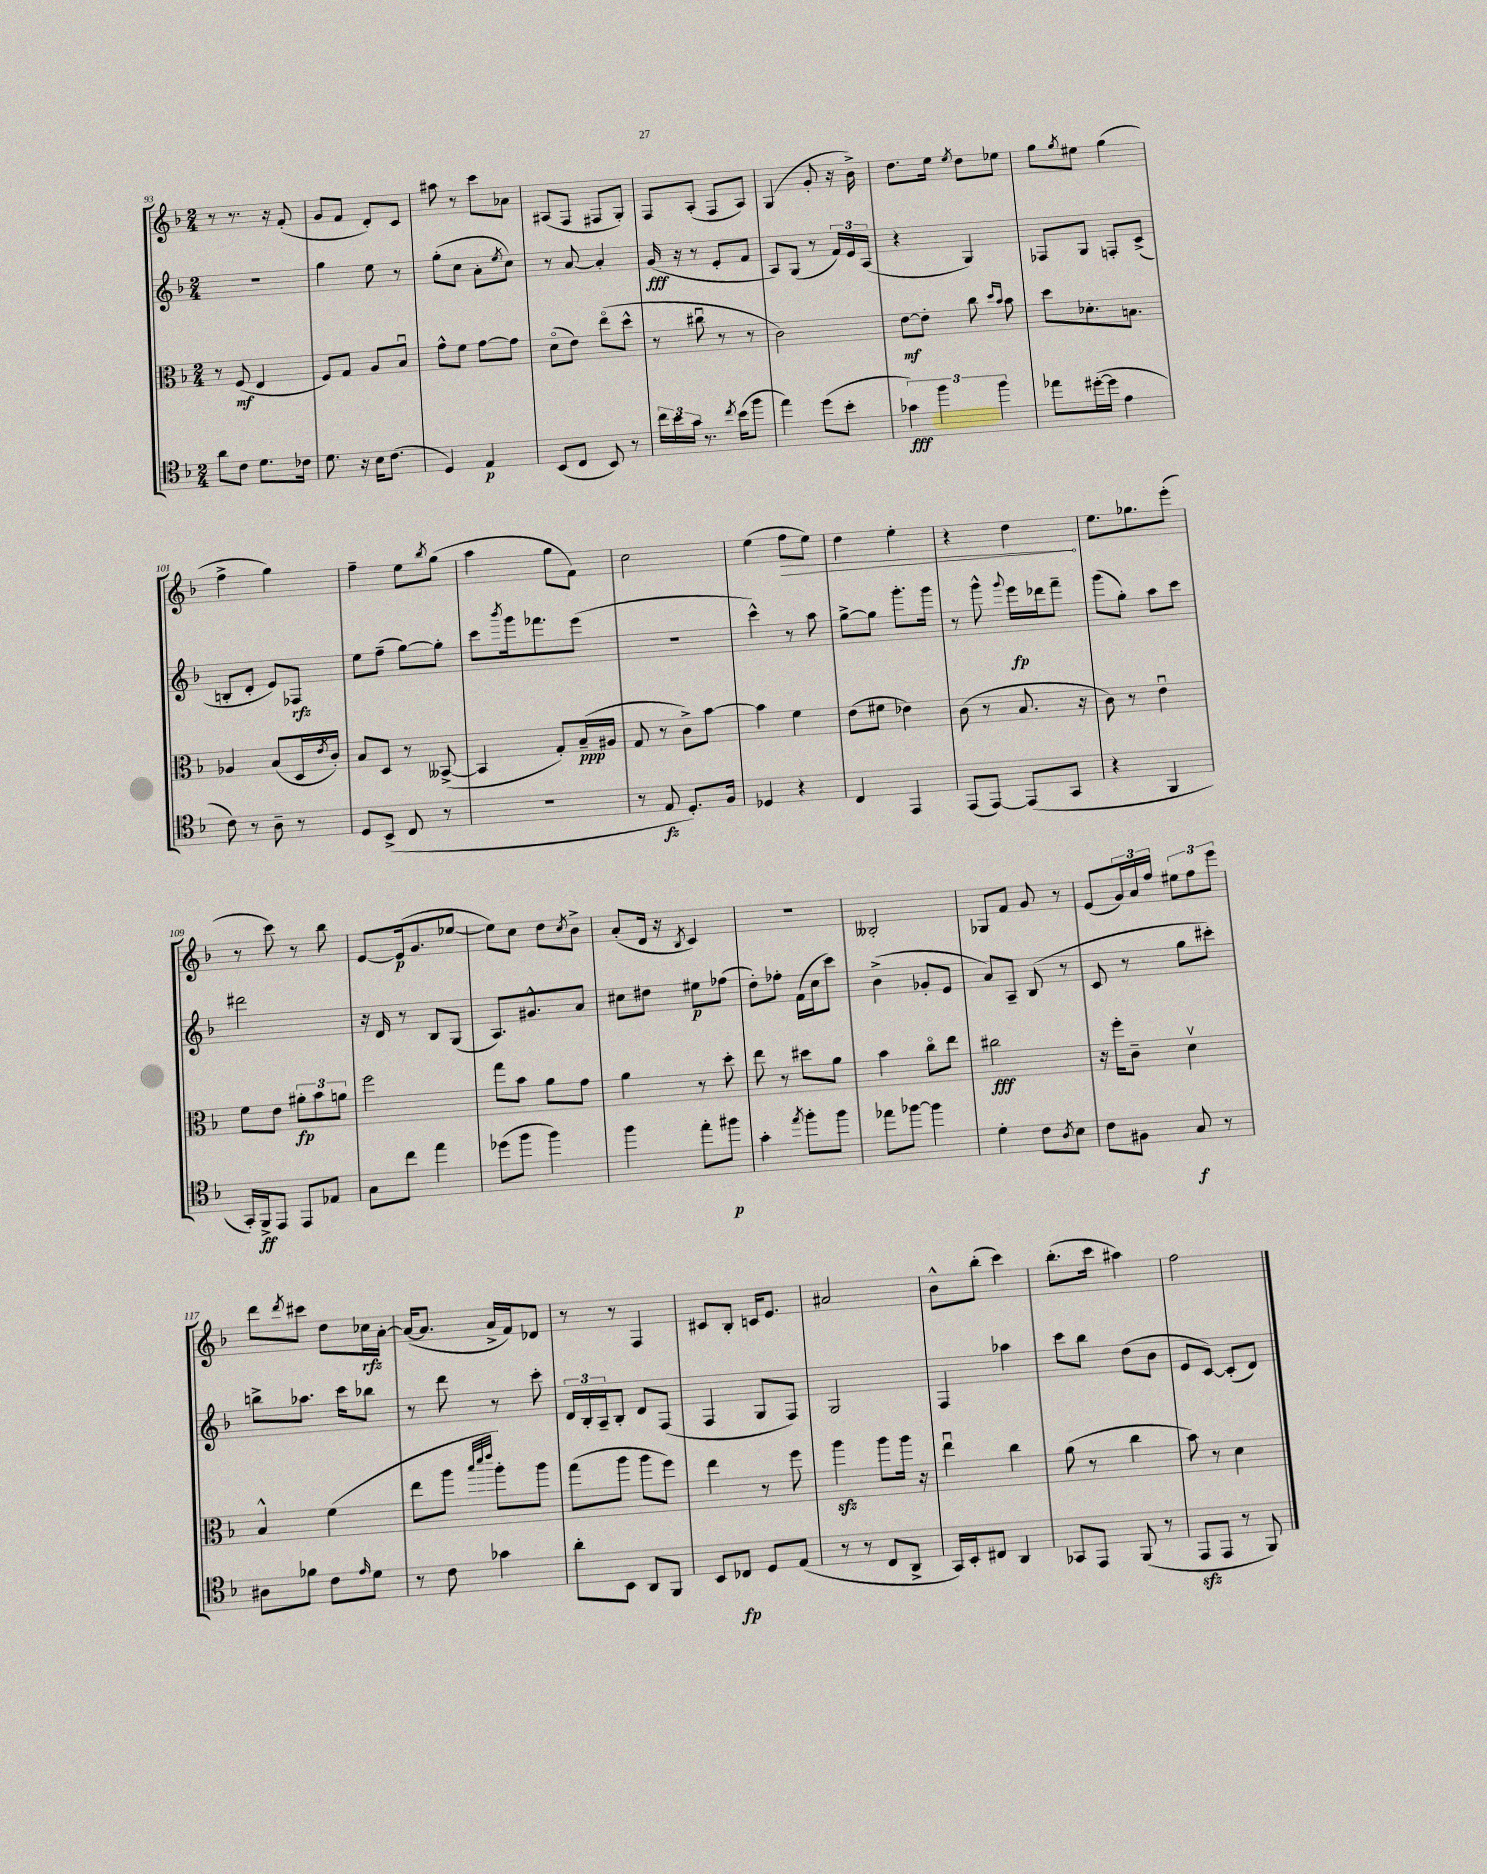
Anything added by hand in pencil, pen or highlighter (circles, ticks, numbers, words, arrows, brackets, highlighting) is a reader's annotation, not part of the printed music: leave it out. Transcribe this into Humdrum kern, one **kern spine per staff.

**kern	**dynam	**kern	**dynam	**kern	**dynam	**kern	**dynam
*part4	*part4	*part3	*part3	*part2	*part2	*part1	*part1
*staff4	*staff4	*staff3	*staff3	*staff2	*staff2	*staff1	*staff1
*clefC4	*	*clefC3	*	*clefG2	*	*clefG2	*
*k[b-]	*	*k[b-]	*	*k[b-]	*	*k[b-]	*
*M2/4	*	*M2/4	*	*M2/4	*	*M2/4	*
=93	=93	=93	=93	=93	=93	=93	=93
8a\L	.	8r	.	2r	.	8r	.
8c\J	.	(8F/	mf	.	.	8.r	.
8.d\L	.	4E/	.	.	.	.	.
.	.	.	.	.	.	16r	.
.	.	.	.	.	.	(8f'/	.
16c-X\Jk	.	.	.	.	.	.	.
=94	=94	=94	=94	=94	=94	=94	=94
8.d\	.	8F/L)	.	4gg\	.	8g/L	.
.	.	8G/J	.	.	.	8f/J	.
16r	.	.	.	.	.	.	.
16B-\KL	.	8A/L	.	8ee\	.	8d'/L)	.
(8.c\J	.	.	.	.	.	.	.
.	.	8B-u/J	.	8r	.	8c/J	.
=95	=95	=95	=95	=95	=95	=95	=95
4D/)	.	8g^^\L	.	(8gg'\L	.	8aa#X\	.
.	.	8f\J	.	8cc\J	.	8r	.
4E/	p	[8g\L	.	8a'\L	.	8ccc\L	.
.	.	.	.	8qee/	.	.	.
.	.	8g\J]	.	8cc\J)	.	8a-X\J	.
=96	=96	=96	=96	=96	=96	=96	=96
(8BB-/L	.	(8d\L	.	8r	.	(8A#X/L	.
8C/J	.	8e\J)	.	[8a/	.	8F/J	.
8BB-/)	.	(8ee\L	.	4a'/]	.	8F#X/L	.
8r	.	8dd^^\J	.	.	.	8G'/J)	.
=97	=97	=97	=97	=97	=97	=97	=97
24cc\LL	.	8r	.	(16g/	fff	8F/L	.
24b-\	.	.	.	.	.	.	.
.	.	.	.	16r	.	.	.
24g\JJ	.	.	.	.	.	.	.
8.r	.	8cc#Xu\	.	8r	.	(8A'/J	.
.	.	8r	.	8e'/L	.	8F/L	.
8qcc/	.	.	.	.	.	.	.
(16b-\KL	.	.	.	.	.	.	.
8ff\J	.	8r	.	8f/J	.	8A/J)	.
=98	=98	=98	=98	=98	=98	=98	=98
4ee\)	.	2c\)	.	8A/L)	.	(4G/	.
.	.	.	.	(8G/J	.	.	.
(8dd\L	.	.	.	8r	.	8g'/	.
8b-'\J	.	.	.	24f/LL)	.	16r	.
.	.	.	.	24e/	.	.	.
.	.	.	.	.	.	16b-^\)	.
.	.	.	.	(24A/JJ	.	.	.
=99	=99	=99	=99	=99	=99	=99	=99
6g-X\)	fff	[8e\L	mf	4r	.	8.dd\L	.
.	.	8e'\J]	.	.	.	.	.
6ff\	.	.	.	.	.	.	.
.	.	.	.	.	.	16ee\Jk	.
.	.	.	.	.	.	8qee/	.
.	.	8cc\	.	4G/)	.	8dd\L	.
6ff\	.	.	.	.	.	.	.
.	.	16qqdd/LL	.	.	.	.	.
.	.	16qqb-/JJ	.	.	.	.	.
.	.	8b-\	.	.	.	8ee-X\J	.
=100	=100	=100	=100	=100	=100	=100	=100
8ee-X\L	.	8dd\L	.	8F-X/L	.	8gg\L	.
.	.	.	.	.	.	8qgg/	.
([16dd#X'\L	.	8.d-X'\	.	8G/J	.	8ee#X\J	.
16dd#\JJ]	.	.	.	.	.	.	.
4e\	.	.	.	8Fn'/L	.	(4gg\	.
.	.	8.Bn\J	.	.	.	.	.
.	.	.	.	(8c^/J	.	.	.
!!LO:LB:g=z
=101	=101	=101	=101	=101	=101	=101	=101
8c\)	.	4A-X/	.	8Bn'/L	.	4ff^\	.
8r	.	.	.	8d'/J	.	.	.
8A~\	.	(8B-/L	.	8e/L)	.	4gg\)	.
8r	.	16D/L	.	8F-X/J	rfz	.	.
.	.	8qe/	.	.	.	.	.
.	.	16c'/JJ)	.	.	.	.	.
=102	=102	=102	=102	=102	=102	=102	=102
8D/L	.	8B-/L	.	8ee\L	.	4ff~\	.
(8BB-^/J	.	8D/J	.	(8ff~\J	.	.	.
8C/	.	8r	.	[8gg\L)	.	8ee\L	.
.	.	.	.	.	.	8qbb-/	.
8r	.	([8BB--X^/	.	8gg'\J]	.	(8gg\J	.
=103	=103	=103	=103	=103	=103	=103	=103
2r	.	4BB--/]	.	8ccc\L	.	4aa\	.
.	.	.	.	8qbbb-/	.	.	.
.	.	.	.	16ggg\k	.	.	.
.	.	.	.	8.fff-X\	.	.	.
.	.	8G'/L)	.	.	.	8gg\L	.
.	.	(16B-~/L	ppp	(8eee\J	.	8f\J)	.
.	.	16A#X/JJ	.	.	.	.	.
=104	=104	=104	=104	=104	=104	=104	=104
8r	.	8G/	.	2r	.	2cc\	.
8E/	fz	8r	.	.	.	.	.
8.D'/L)	.	8c^\L)	.	.	.	.	.
.	.	[8b-\J	.	.	.	.	.
16F/Jk	.	.	.	.	.	.	.
=105	=105	=105	=105	=105	=105	=105	=105
4D-X/	.	4b-\]	.	4ccc^^\)	.	(4ee\	.
!	!	!	!	!	!	!	!LO:HP:b
4r	.	4f\	.	8r	.	8ff\L	>
.	.	.	.	8aa\	.	8ee\J)	.
=106	=106	=106	=106	=106	=106	=106	=106
4C/	.	(8e\L	.	[8gg^\L	.	4dd\	.
.	.	8f#X\J	.	8gg\J]	.	.	.
4EE/	.	4e-X\)	.	8.ggg'\L	.	4ee'\	.
.	.	.	.	16ggg\Jk	.	.	.
=107	=107	=107	=107	=107	=107	=107	=107
(8EE/L	.	(8c\	.	8r	.	4r	.
[8EE/J)	.	8r	.	8ggg^^\	.	.	.
.	.	.	.	8qqggg/	.	.	.
(8EE/L]	.	8.B-/	.	16eee\LL	fp	4dd\	.
.	.	.	.	16ddd-X\J	.	.	.
8GG/J	.	.	.	8fff~\J	.	.	.
.	.	16r	.	.	.	.	.
.	.	.	.	.	.	.	]
=108	=108	=108	=108	=108	=108	=108	=108
4r	.	8c\)	.	(8ggg\L	.	8.ee\L	.
.	.	8r	.	8gg'\J)	.	.	.
.	.	.	.	.	.	8.gg-X\	.
4FF/	.	4eu\	.	8aa\L	.	.	.
.	.	.	.	8ccc\J	.	(8eee'\J	.
!!LO:LB:g=z
=109	=109	=109	=109	=109	=109	=109	=109
16GG'/LL)	.	8f\L	.	2ddd#X\	.	8r	.
16FF^/J	ff	.	.	.	.	.	.
8EE/J	.	8e\J	.	.	.	8ccc\)	.
8EE/L	.	12a#X'\L	fp	.	.	8r	.
.	.	12b-\	.	.	.	.	.
8E-X/J	.	.	.	.	.	8bb-\	.
.	.	12an\J	.	.	.	.	.
=110	=110	=110	=110	=110	=110	=110	=110
8G\L	.	2ff\	.	16r	.	[8e/L	.
.	.	.	.	16d/	.	.	.
8cc\J	.	.	.	8r	.	(16e/k]	p
.	.	.	.	.	.	8.g/	.
4ee\	.	.	.	8B-/L	.	.	.
.	.	.	.	(8G/J	.	[8ee-X/J	.
=111	=111	=111	=111	=111	=111	=111	=111
(8dd-X\L	.	8gg\L	.	8.A/L)	.	8ee-\L])	.
8ff\J	.	8b-\J	.	.	.	8cc\J	.
.	.	.	.	8.g#X^^/	.	.	.
4ff\)	.	8a\L	.	.	.	8dd\L	.
.	.	.	.	.	.	8qcc/	.
.	.	8g\J	.	8a/J	.	8b-^\J	.
=112	=112	=112	=112	=112	=112	=112	=112
4ff\	.	4a\	.	8cc#X\L	.	(8a'/L	.
.	.	.	.	8dd#X\J	.	16d/Jk	.
.	.	.	.	.	.	16r	.
.	.	.	.	.	.	8qB-/	.
8ee'\L	.	8r	.	8ee#X\L	p	4c/)	.
8ff#X\J	p	8dd'\	.	(8ff-X\J	.	.	.
=113	=113	=113	=113	=113	=113	=113	=113
4g'\	.	8ee\	.	8dd'\L)	.	2r	.
.	.	8r	.	8ff-X'\J	.	.	.
8qee/	.	.	.	.	.	.	.
8ff'\L	.	8dd#X\L	.	(16f\LL	.	.	.
.	.	.	.	16cc\J	.	.	.
8ff\J	.	8a\J	.	8ccc\J)	.	.	.
=114	=114	=114	=114	=114	=114	=114	=114
8ee-X\L	.	4b-\	.	(4b-^\	.	2B--X'/	.
[8ff-X\J	.	.	.	.	.	.	.
4ff-\]	.	8cc\L	.	8g-X'/L	.	.	.
.	.	8ee\J	.	8e/J	.	.	.
=115	=115	=115	=115	=115	=115	=115	=115
4d'\	.	2cc#X\	fff	8a/L)	.	8G-X/L	.
.	.	.	.	8A~/J	.	8f/J	.
8c\L	.	.	.	(8B-/	.	8g/	.
8qA/	.	.	.	.	.	.	.
8B-\J	.	.	.	8r	.	8r	.
=116	=116	=116	=116	=116	=116	=116	=116
8c\L	.	16r	.	8c/	.	(8e/L	.
.	.	16ff'\KL	.	.	.	.	.
8F#X\J	.	8c~\J	.	8r	.	24g/L)	.
.	.	.	.	.	.	24a/	.
.	.	.	.	.	.	24ff/JJ	.
8G/	f	4dv\	.	8gg\L	.	12ee#X\L	.
.	.	.	.	.	.	12ff\	.
8r	.	.	.	8ccc#X'\J)	.	.	.
.	.	.	.	.	.	12eee\J	.
!!LO:LB:g=z
=117	=117	=117	=117	=117	=117	=117	=117
8A#X\L	.	4B-^^/	.	8bbn^\L	.	8ddd\L	.
.	.	.	.	.	.	8qddd/	.
8f-X\J	.	.	.	8.aa-X\J	.	8ccc#X\J	.
8c\L	.	(4f\	.	.	.	8dd\L	.
.	.	.	.	16ccc\KL	.	.	.
16qqe/	.	.	.	.	.	.	.
8d\J	.	.	.	8bb-X\J	.	16cc-X\L	rfz
.	.	.	.	.	.	[16a'\JJ	.
=118	=118	=118	=118	=118	=118	=118	=118
8r	.	8ee\L	.	8r	.	(16a/KL_	.
.	.	.	.	.	.	8.a/J]	.
8c\	.	8aa\J	.	8ddd\	.	.	.
.	.	32qqbb-/LLL	.	.	.	.	.
.	.	32qqddd/	.	.	.	.	.
.	.	32qqeee/JJJ	.	.	.	.	.
4g-X\	.	8aa'\L)	.	8r	.	16a^/LL	.
.	.	.	.	.	.	16f/J)	.
.	.	8aa\J	.	8ccc'\	.	8d-X/J	.
=119	=119	=119	=119	=119	=119	=119	=119
8a'\L	.	(8gg\L	.	24d/LL	.	8r	.
.	.	.	.	24B-'/	.	.	.
.	.	.	.	24A~/J	.	.	.
8BB-\J	.	8aa\J	.	8B-'/J	.	8r	.
8AA/L	.	8aa\L	.	8d/L	.	4F/	.
8FF/J	.	8ff\J)	.	(8F/J	.	.	.
=120	=120	=120	=120	=120	=120	=120	=120
8BB-/L	.	4ee\	.	4F/	.	8c#X/L	.
8C-X/J	fp	.	.	.	.	8B-'/J	.
8D/L	.	8r	.	8G/L	.	16cn/KL	.
.	.	.	.	.	.	8.e/J	.
(8E/J	.	8ff\	.	8F/J)	.	.	.
=121	=121	=121	=121	=121	=121	=121	=121
8r	.	4aazz\	.	2G/	.	2a#X/	.
8r	.	.	.	.	.	.	.
8C/L	.	8aa\L	.	.	.	.	.
8AA^/J	.	16aa\Jk	.	.	.	.	.
.	.	16r	.	.	.	.	.
=122	=122	=122	=122	=122	=122	=122	=122
16GG/LL)	.	4eeu\	.	4F/	.	8b-^^\L	.
16BB-'/J	.	.	.	.	.	.	.
8C#X/J	.	.	.	.	.	(8bb-'\J	.
4AA/	.	4cc\	.	4aa-X\	.	4ccc\)	.
=123	=123	=123	=123	=123	=123	=123	=123
8GG-X/L	.	(8a\	.	8ccc\L	.	(8.bb-'\L	.
8EE/J	.	8r	.	8bb-\J	.	.	.
.	.	.	.	.	.	16ccc\Jk	.
(8FF/	.	4cc\	.	(8dd\L	.	4aa#X\)	.
8r	.	.	.	8b-\J	.	.	.
=124	=124	=124	=124	=124	=124	=124	=124
8EEzz/L	.	8b-\)	.	8e/L	.	2ff\	.
8EE/J	.	8r	.	[8c/J)	.	.	.
8r	.	4d\	.	(8c'/L]	.	.	.
8FF/)	.	.	.	8d/J)	.	.	.
==	==	==	==	==	==	==	==
*-	*-	*-	*-	*-	*-	*-	*-
